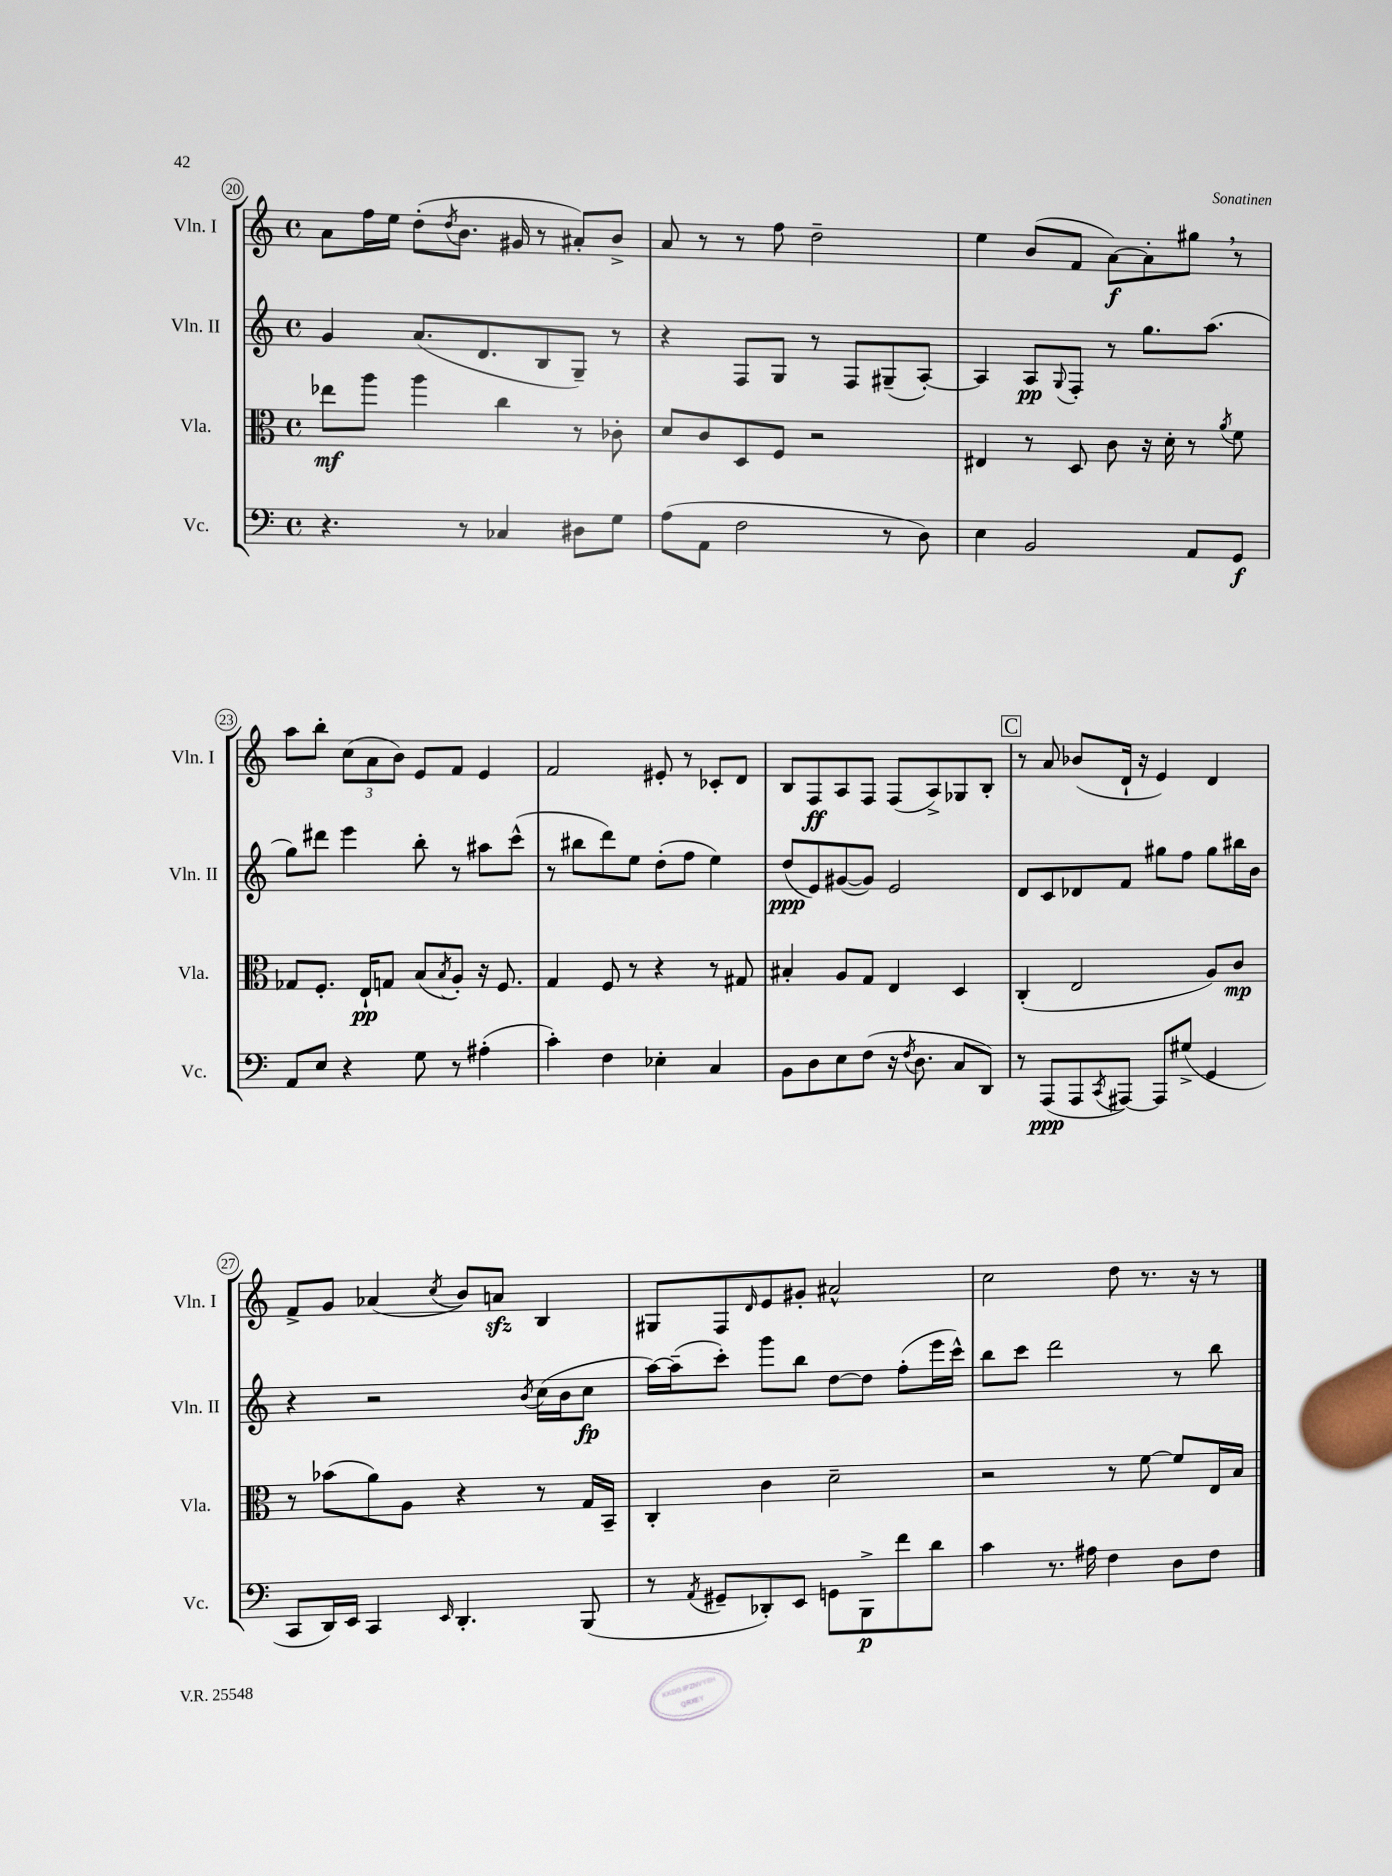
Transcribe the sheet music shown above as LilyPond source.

<<
\new StaffGroup <<
\new Staff = "s0" \with { instrumentName = "Vln. I" shortInstrumentName = "Vln. I" } {
    \clef treble \key c \major \defaultTimeSignature \time 4/4
    a'8 f''16 e''16 d''8-.( \acciaccatura { d''8 } b'8. gis'16 r8 ais'8-.) b'8-> |
    a'8 r8 r8 f''8 d''2-- |
    e''4 b'8( f'8 a'8~\f) a'8-. gis''8 \breathe r8 |
    a''8 b''8-. \tuplet 3/2 { c''8( a'8 b'8) } e'8 f'8 e'4 |
    f'2 eis'8-. r8 ces'8-. d'8 |
    b8 f8\ff a8 f8 f8( a8->) ges8 b8-. |
    \mark \markup { \box "C" } r8 a'8 bes'8( d'16-! r16 e'4) d'4 |
    f'8-> g'8 aes'4( \acciaccatura { c''8 } b'8) a'8\sfz b4 |
    gis8 f8 \grace { d'16 } e'8 gis'8-. ais'2-^ |
    c''2 d''8 r8. r16 r8 \bar "|." |
}
\new Staff = "s1" \with { instrumentName = "Vln. II" shortInstrumentName = "Vln. II" } {
    \clef treble \key c \major \defaultTimeSignature \time 4/4
    g'4 a'8.( d'8. b8 g8--) r8 |
    r4 f8 g8 r8 f8 gis8--( a8~-.) |
    a4 a8\pp \appoggiatura { g8 } f8-. r8 g''8. a''8.( |
    g''8) dis'''8 e'''4 b''8-. r8 ais''8 c'''8-^( |
    r8 bis''8 d'''8) e''8 d''8-.( f''8 e''4) |
    d''8\ppp( e'8) gis'8~( gis'8) e'2 |
    \mark \markup { \box "C" } d'8 c'8 des'8 f'8 gis''8 f''8 gis''8 bis''16 b'16 |
    r4 r2 \acciaccatura { b'8 } c''16( b'16 c''8\fp |
    a''16~) a''16--( c'''8-.) g'''8 b''8 d''8~ d''8 f''8-.( e'''16 c'''16-^) |
    b''8 c'''8 d'''2 r8 b''8 \bar "|." |
}
\new Staff = "s2" \with { instrumentName = "Vla." shortInstrumentName = "Vla." } {
    \clef alto \key c \major \defaultTimeSignature \time 4/4
    ees''8\mf a''8 a''4 c''4 r8 ces'8-. |
    d'8 c'8 d8 f8 r2 |
    eis4 r8 d8 c'8 r16 d'16-. r8 \acciaccatura { a'8 } f'8 |
    ges8 f8.-. e16-!\pp g8 b8( \acciaccatura { b8 } a8-.) r16 f8. |
    g4 f8 r8 r4 r8 gis8 |
    bis4-. a8 g8 e4 d4 |
    \mark \markup { \box "C" } c4-.( e2 a8) c'8\mp |
    r8 bes'8( a'8) a8 r4 r8 g16 b,16-- |
    c4-. c'4 d'2-- |
    r2 r8 f'8~ f'8 e16 b16 \bar "|." |
}
\new Staff = "s3" \with { instrumentName = "Vc." shortInstrumentName = "Vc." } {
    \clef bass \key c \major \defaultTimeSignature \time 4/4
    r4. r8 ces4 dis8 g8 |
    a8( a,8 f2 r8 d8) |
    e4 b,2 a,8 g,8\f |
    a,8 e8 r4 g8 r8 ais4-.( |
    c'4-.) f4 ees4-. c4 |
    b,8 d8 e8 f8( r16 \acciaccatura { f8 } d8. c8 d,8) |
    \mark \markup { \box "C" } r8 a,,8\ppp( a,,8 \acciaccatura { c,8 } ais,,8~) ais,,8 gis8->( g,4 |
    c,8 d,16) e,16 c,4 \grace { e,16 } d,4.-. b,,8( |
    r8 \acciaccatura { a,8 } gis,8-- des,8-.) e,8 g,8 b,,8->\p f'8 d'8 |
    c'4 r8. ais16 f4 d8 f8 \bar "|." |
}
>>
>>
\layout { \context { \Score currentBarNumber = #20 \override BarNumber.stencil = #(make-stencil-circler 0.1 0.3 ly:text-interface::print) } }
